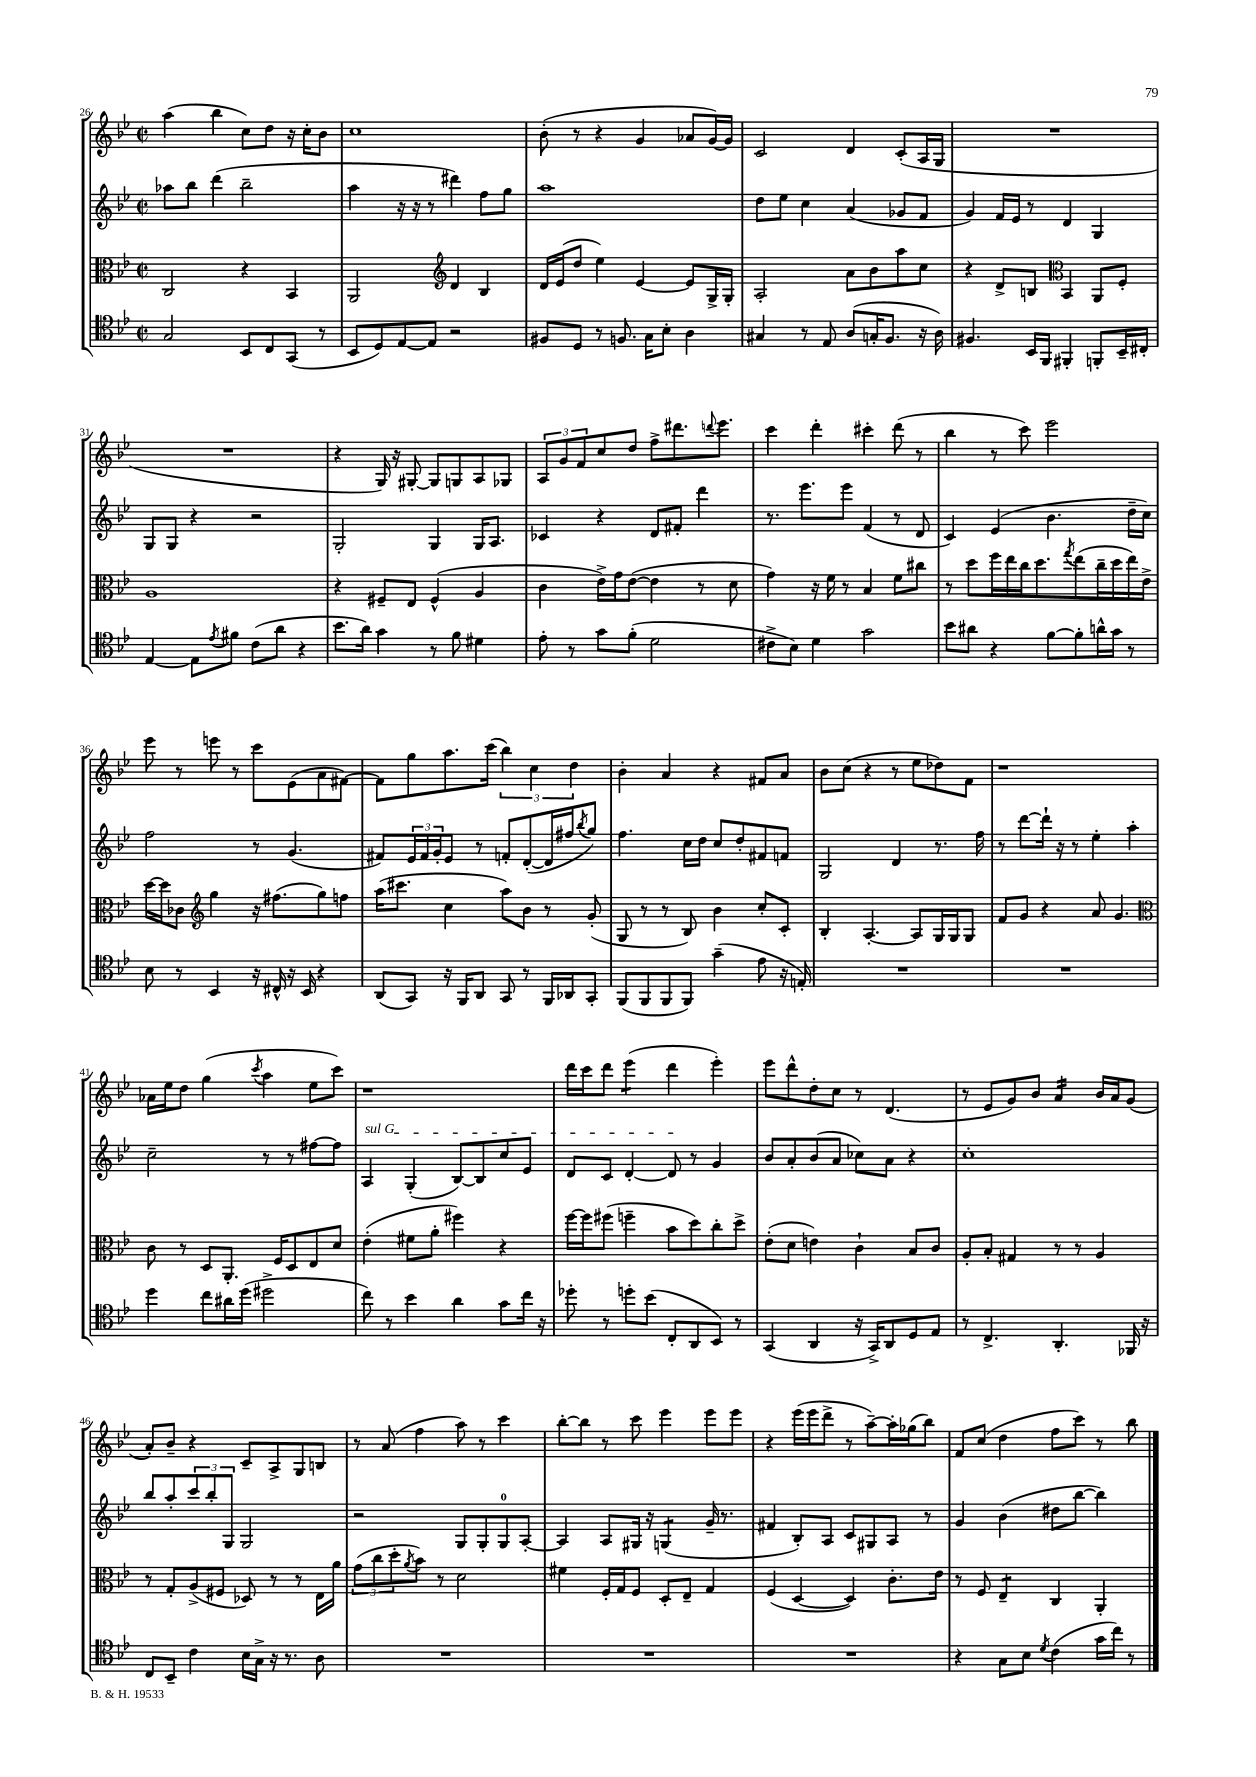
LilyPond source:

<<
\new StaffGroup <<
\new Staff = "s0" {
    \clef treble \key bes \major \defaultTimeSignature \time 2/2
    a''4( bes''4 c''8) d''8 r16 c''16-. bes'8 |
    c''1 |
    bes'8-.( r8 r4 g'4 aes'8 g'16~) g'16 |
    c'2 d'4 c'8-.( a16 g16 |
    R1 |
    R1 |
    r4 g16) r16 gis8~-. gis8 g8 a8 ges8 |
    \tuplet 3/2 { a8 g'8 f'8 } c''8 d''8 f''8-> dis'''8. \appoggiatura { d'''8 } ees'''8. |
    c'''4 d'''4-. cis'''4-. d'''8( r8 |
    bes''4 r8 c'''8) ees'''2 |
    ees'''8 r8 e'''8 r8 c'''8 ees'8( a'8 fis'8~) |
    fis'8 g''8 a''8. c'''16( \tuplet 3/2 { bes''4) c''4 d''4 } |
    bes'4-. a'4 r4 fis'8 a'8 |
    bes'8 c''8( r4 r8 ees''8 des''8) f'8 |
    r1 |
    aes'16 ees''16 d''8 g''4( \acciaccatura { c'''8 } a''4 ees''8 c'''8) |
    r1 |
    d'''16 c'''16 d'''8 ees'''4:8( d'''4 ees'''4-.) |
    ees'''8 d'''8-^ d''8-. c''8 r8 d'4.( |
    r8 ees'8 g'8) bes'8 a'4:16 bes'16 a'16 g'8( |
    a'8-.) bes'8-- r4 c'8-- a8-> g8 b8 |
    r8 a'8( f''4 a''8) r8 c'''4 |
    bes''8~-. bes''8 r8 c'''8 ees'''4 ees'''8 ees'''8 |
    r4 ees'''16( ees'''16 d'''8-> r8 a''8~--) a''16-. ges''16( bes''8) |
    f'8 c''8( d''4 f''8 c'''8) r8 bes''8 \bar "|." |
}
\new Staff = "s1" {
    \clef treble \key bes \major \defaultTimeSignature \time 2/2
    aes''8 bes''8 d'''4( bes''2-- |
    a''4 r16 r16 r8 dis'''4) f''8 g''8 |
    a''1 |
    d''8 ees''8 c''4 a'4( ges'8 f'8 |
    g'4) f'16 ees'16 r8 d'4 g4 |
    g8 g8 r4 r2 |
    g2-. g4 g16 a8. |
    ces'4 r4 d'8 fis'8-. d'''4 |
    r8. ees'''8. ees'''8 f'4( r8 d'8 |
    c'4) ees'4( bes'4. d''16-- c''16) |
    f''2 r8 g'4.( |
    fis'8) \tuplet 3/2 { ees'16 fis'16 g'16-. } ees'8 r8 f'8-. d'8~-.( d'16 fis''16 \acciaccatura { bes''8 } g''8) |
    f''4. c''16 d''16 c''8 d''8-. fis'8 f'8 |
    g2 d'4 r8. f''16 |
    r8 d'''8~ d'''16-! r16 r8 ees''4-. a''4-. |
    c''2-- r8 r8 fis''8~ fis''8 |
    \once \override TextSpanner.bound-details.left.text = \markup { \italic "sul G" } a4\startTextSpan g4-.( bes8~) bes8 c''8 ees'8 |
    d'8 c'8 d'4~-. d'8\stopTextSpan r8 g'4 |
    bes'8 a'8-. bes'8( a'8 ces''8) a'8 r4 |
    c''1-. |
    bes''8 a''8-. \tuplet 3/2 { c'''8 bes''8-. g8 } g2 |
    r2 g8 g8-. g8-0 a8~-. |
    a4 a8 gis16 r16 g4:8( g'16-- r8. |
    fis'4 bes8-.) a8 c'8 gis8 a8 r8 |
    g'4 bes'4( dis''8 bes''8~ bes''4) \bar "|." |
}
\new Staff = "s2" {
    \clef alto \key bes \major \defaultTimeSignature \time 2/2
    c2 r4 bes,4 |
    a,2 \clef treble d'4 bes4 |
    d'16 ees'16( d''8 ees''4) ees'4~ ees'8 g16-> g16-. |
    a2-. a'8 bes'8 a''8 c''8 |
    r4 d'8-> b8 \clef alto bes,4 a,8 f8-. |
    a1 |
    r4 fis8-- ees8 fis4-^( a4 |
    c'4 ees'16->) g'16 ees'8~( ees'4 r8 d'8 |
    g'4) r16 f'16 r8 bes4 f'8 cis''8 |
    r8 d''8 f''16 ees''16 c''16 d''8. \acciaccatura { g''8 } ees''8( c''16-- d''16 ees''16) ees'16-> |
    d''16~ d''16 ces'8 \clef treble g''4 r16 fis''8.( g''8) f''8 |
    a''16( cis'''8. c''4 a''8) bes'8 r8 g'8-.( |
    g8 r8 r8 bes8) bes'4 c''8-. c'8-. |
    bes4-. a4.~-. a8 g16 g16 g8 |
    f'8 g'8 r4 a'8 g'4. |
    \clef alto c'8 r8 d8 a,8.-. f16 d8 ees8 d'8 |
    ees'4-.( fis'8 a'8-. fis''4) r4 |
    f''16~ f''16 fis''8( f''4-- bes'8 d''8) c''8-. d''8-> |
    ees'8-.( d'8 e'4) c'4-! bes8 c'8 |
    a8-. bes8-. gis4 r8 r8 a4 |
    r8 g8-. a8->( fis8 des8) r8 r8 ees16 a'16 |
    \tuplet 3/2 { g'8( c''8 d''8-. } \acciaccatura { a'8 } bes'8) r8 d'2 |
    fis'4 f16-. g16 f8 d8-. ees8-- g4 |
    f4( d4~ d4) c'8.-. ees'16 |
    r8 f8 ees4:8-- c4 a,4-. \bar "|." |
}
\new Staff = "s3" {
    \clef tenor \key bes \major \defaultTimeSignature \time 2/2
    g2 bes,8 c8 g,8( r8 |
    bes,8 d8) ees8~ ees8 r2 |
    fis8 d8 r8 f8. g16 bes8-. a4 |
    gis4 r8 ees8 a8( g16-. f8. r16 a16) |
    fis4. bes,16 f,16 fis,4-. f,8-. bes,16-- cis16-. |
    ees4~ ees8 \acciaccatura { ees'8 } fis'8 c'8( a'8 r4 |
    bes'8. a'16) g'4 r8 f'8 dis'4 |
    ees'8-. r8 g'8 f'8-.( d'2 |
    cis'8-> bes8) d'4 g'2 |
    bes'8 ais'8 r4 f'8~ f'8-. a'16-^ g'16 r8 |
    bes8 r8 bes,4 r16 cis16-^ r16 bes,16 r4 |
    a,8( g,8) r16 f,16 a,8 g,8 r8 f,16 aes,16 g,8-. |
    f,8( f,8 f,8 f,8) g'4--( ees'8 r16 e16-.) |
    R1 |
    R1 |
    d''4 c''8 ais'16 d''16( dis''2-> |
    c''8) r8 bes'4 a'4 g'8 c''16 r16 |
    des''8-. r8 d''8-. bes'8( c8-. a,8 bes,8) r8 |
    g,4( a,4 r16 g,16->) a,8 d8 ees8 |
    r8 c4.-> a,4.-. fes,16 r16 |
    c8 bes,8-- c'4 bes16 g16-> r16 r8. a8 |
    R1 |
    R1 |
    R1 |
    r4 g8 bes8 \acciaccatura { d'8 } c'4( g'16 c''16) r8 \bar "|." |
}
>>
>>
\layout { \context { \Score currentBarNumber = #26 } }
